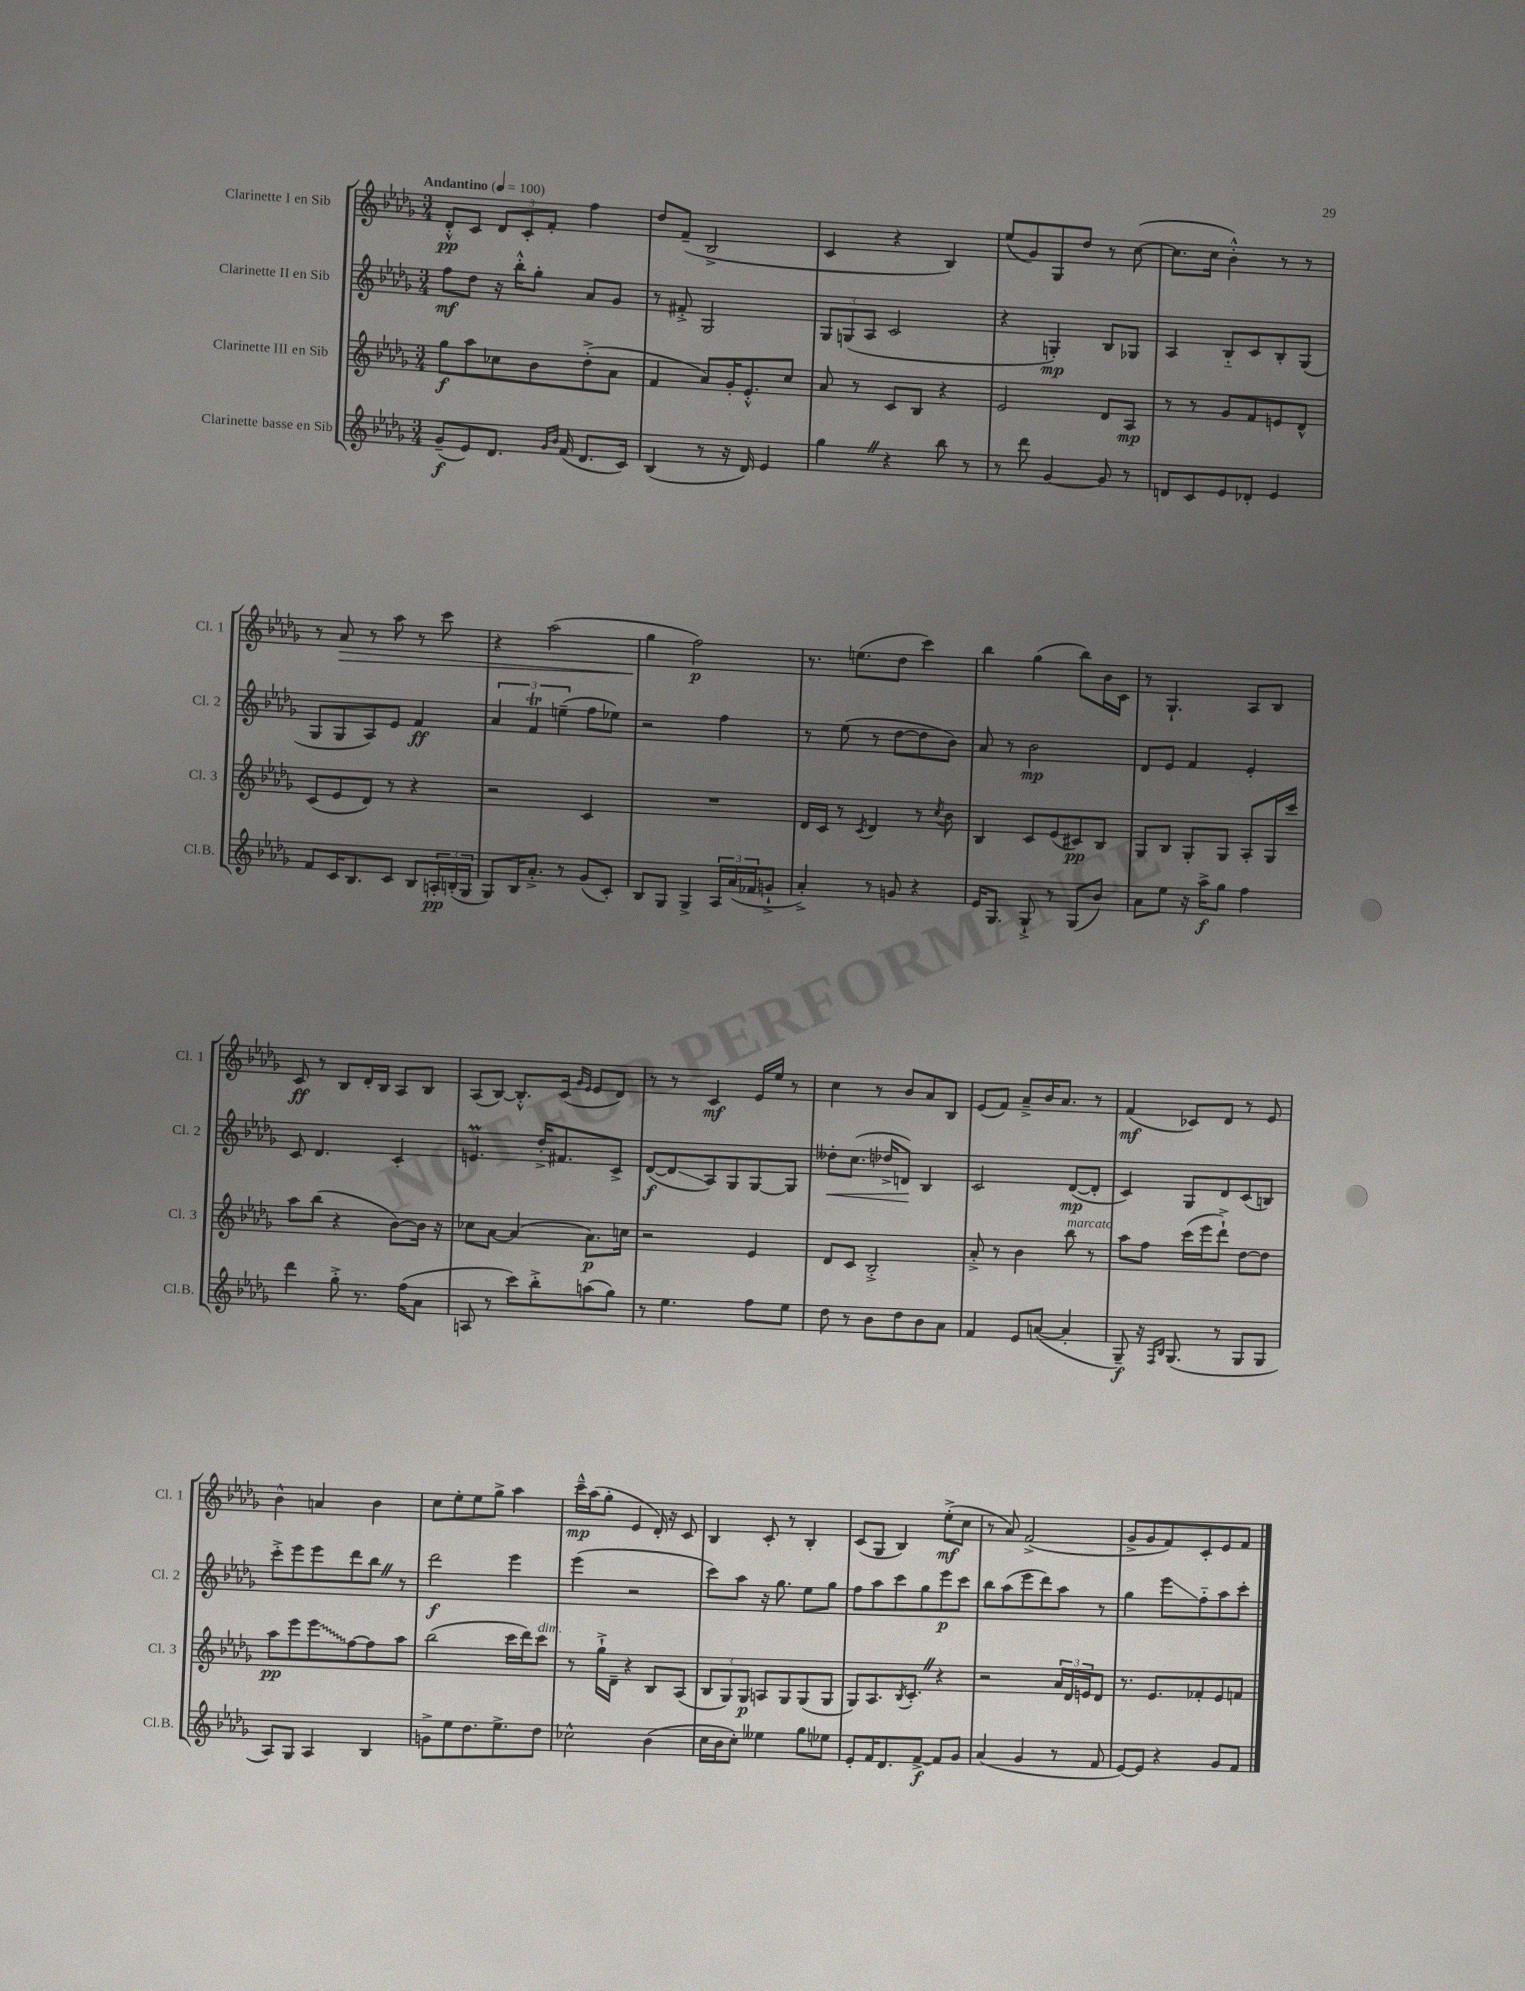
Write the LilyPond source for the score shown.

<<
\new StaffGroup <<
\new Staff = "s0" \with { instrumentName = "Clarinette I en Sib" shortInstrumentName = "Cl. 1" } {
    \clef treble \key des \major \numericTimeSignature \time 3/4 \tempo "Andantino" 4 = 100
    des'8-.-^\pp c'8 \tuplet 3/2 { des'8 c'8-. f'8-. } f''4 |
    des''8 f'8--( bes2-> |
    c'4 r4 bes4) |
    ees''8( ges'8) ges8 des''8 r8 c''8~( |
    c''8. c''16 bes'4-.-^) r8 r8 |
    r8 aes'8\> r8 aes''8 r8 c'''8 |
    r4 aes''2( |
    ges''4\! f''2\p) |
    r8. e''8.( des''8 c'''4) |
    bes''4 ges''4( bes''8) bes'16 c'16 |
    r8 ges4.-! aes8 bes8 |
    c'8\ff r8 bes8 des'16-. bes16 aes8 bes8 |
    aes8( bes8~) bes8.-.-^ c'16( \grace { ges'16 ees'16 } ees'8 des'8) |
    r8 r8 c'4\mf ees'16 ees''16 r8 |
    c''4 r8 bes'8 aes'8 bes8 |
    ees'8( f'8) aes'8---> bes'16 aes'8. r8 |
    f'4\mf( ces'8) des'8 r8 ees'8 |
    bes'4-^ a'4 bes'4 |
    c''8 ees''8-. ees''8 ges''8-> aes''4 |
    c'''16---^\mp aes''16( ges''8-. ees'4 des'16-.) r16 c'8 |
    bes4 c'8-. r8 bes4-. |
    c'8( ges8 bes4) ees''8-.->\mf( c''8 |
    r8 aes'8) f'2->( |
    ges'8-> ges'8 f'8) c'8-. ees'8 f'8 \bar "|." |
}
\new Staff = "s1" \with { instrumentName = "Clarinette II en Sib" shortInstrumentName = "Cl. 2" } {
    \clef treble \key des \major \numericTimeSignature \time 3/4
    f''8\mf des''8 r16 bes''16-.-^ ges''8-. aes'8 ges'8 |
    r8 fis'8-.-> ges2 |
    \tuplet 3/2 { ges8 g8( aes8 } c'2 |
    r4 g4-.\mp) bes8 ges8 |
    aes4 bes8-_ c'8 bes8-. ges8( |
    ges8 ges8 aes8) ees'8 f'4\ff |
    \tuplet 3/2 { aes'4 f'4\trill e''4--( } f''8 ees''8) |
    r2 f''4 |
    r8 ees''8( r8 des''8~ des''8 bes'8) |
    aes'8 r8 bes'2\mp |
    des'8 ees'8 f'4 ees'4-. |
    c'8 des'4. c'4-. |
    e'4.\prall des''16-.-> fis'8. c'8-> |
    des'8~\f( des'8\glissando aes8) ges8 ges8~ ges8 |
    deses''8-.\< c''8.( des''16-> d'8\!) bes4 |
    c'2 des'8~\mp( des'8-. |
    c'4) ges8 des'8 c'8( b8) |
    c'''8-.-> ees'''8 ees'''8 des'''8 bes''8 \once \override BreathingSign.text = \markup { \musicglyph "scripts.caesura.straight" } \breathe r8 |
    des'''2\f ees'''4 |
    ees'''4( r2 |
    c'''8) aes''8 r16 ges''8. ees''8 ges''8 |
    f''8 aes''8 c'''8 ges''8 ees'''8\p c'''8 |
    bes''8 aes''8( ees'''8 des'''8) aes''8 r8 |
    ges''4 ees'''8\glissando f''8-_ aes''8 c'''8-. \bar "|." |
}
\new Staff = "s2" \with { instrumentName = "Clarinette III en Sib" shortInstrumentName = "Cl. 3" } {
    \clef treble \key des \major \numericTimeSignature \time 3/4
    ges''8\f aes''8 ces''8 bes'8 des''8-.->( aes'8 |
    f'4 aes'8) ges'16-. ees'8.-.-^ c''8 |
    aes'8 r8 c'8 bes8 r4 |
    ees'2 des'8 aes8\mp |
    r8 r8 ges'8 f'8 e'8 des'8-^ |
    c'8( ees'8 des'8) r8 r4 |
    r2 c'4 |
    R2. |
    des'16 c'16 r8 \acciaccatura { c'8 } des'4 r8 \acciaccatura { c''8 } bes'8 |
    bes4 c'8 ees'8( cis'8\pp) bes8 |
    ges8 bes8 ges8-. ges8 aes8-. ges16 c'''16 |
    aes''8 bes''8( r4 bes'8~) bes'16 r16 |
    ces''8 aes'8~ aes'4( aes'8.\p) c''16 |
    r2 ees'4 |
    des'8 c'8 bes2-.-> |
    aes'8-.-> r8 bes'4 bes''8^\markup { \italic "marcato" } r8 |
    aes''8 f''8 c'''16( ees'''16 des'''8-!->) des''8~ des''8 |
    aes''8\pp ees'''8 \once \override Glissando.style = #'zigzag ees'''8\glissando f''8~ f''8 aes''8 |
    bes''2( c'''16 des'''16) c'''8^\markup { \italic "dim." } |
    r8 ges''16-!-> des'16-- r4 bes8 aes8( |
    \tuplet 3/2 { bes8 ges8) ges8\p } a8 ges8 ges8( ges8 |
    ges8) aes8. \acciaccatura { bes8 } c'8.-. \once \override BreathingSign.text = \markup { \musicglyph "scripts.caesura.straight" } \breathe r4 |
    r2 \tuplet 3/2 { aes'16 des'16 e'16 } des'8 |
    r8. ees'8. fes'8-. ees'8 f'8 \bar "|." |
}
\new Staff = "s3" \with { instrumentName = "Clarinette basse en Sib" shortInstrumentName = "Cl.B." } {
    \clef treble \key des \major \numericTimeSignature \time 3/4
    ges'8--\f( ees'8) des'8. \grace { ges'16 bes'16 } f'16( des'8. c'16) |
    bes4( r8 r16 des'16) ees'4 |
    ges''4 \once \override BreathingSign.text = \markup { \musicglyph "scripts.caesura.straight" } \breathe r4 bes''8 r8 |
    r8 des'''8 ges'4~ ges'8 r8 |
    d'8 c'8 ees'8 des'8-. ees'4 |
    f'8 c'16 bes8. c'8 bes8 \tuplet 3/2 { a16-.\pp b16-.( ges16 } |
    ges8) bes16 aes'8.-.-> r8 ges'8( c'8-.) |
    bes8 ges8 ges4-> \tuplet 3/2 { aes16 aes'16( fes'16 } g'8-!-> |
    aes'4-.->) r8 g'8 r4 |
    ees'16 ges8. ges8-!-> r8 ges8( bes'8) |
    aes'8 ees''8 r16 aes''16->\f ges''8 f''4 |
    des'''4 ges''8-.-> r8. f''16( aes'8 |
    a8 r8 c'''8) bes''8-.-> a''8( ges''8) |
    r8 ees''4. f''8 ees''8 |
    des''8 r8 bes'8 des''8 bes'8 aes'8 |
    f'4 ees'8 a'8~( a'4-. |
    ges8--\f) r16 \grace { f16 bes16 } ges8.( r8 ges8 ges8 |
    aes8) ges8 aes4 bes4 |
    g'8-> ees''8 des''8. ees''8.-> des''8 |
    ces''2-^ bes'4( |
    c''16 bes'16 c''8-.) eeses''4 ges''8 ees''8 |
    ees'8-. f'16 des'8. f'8~->\f f'8 ges'8 |
    aes'4( ges'4 r8 f'8 |
    ees'8~) ees'8 r4 ges'8 f'8 \bar "|." |
}
>>
>>
\layout { \context { \Score \remove "Bar_number_engraver" } }
